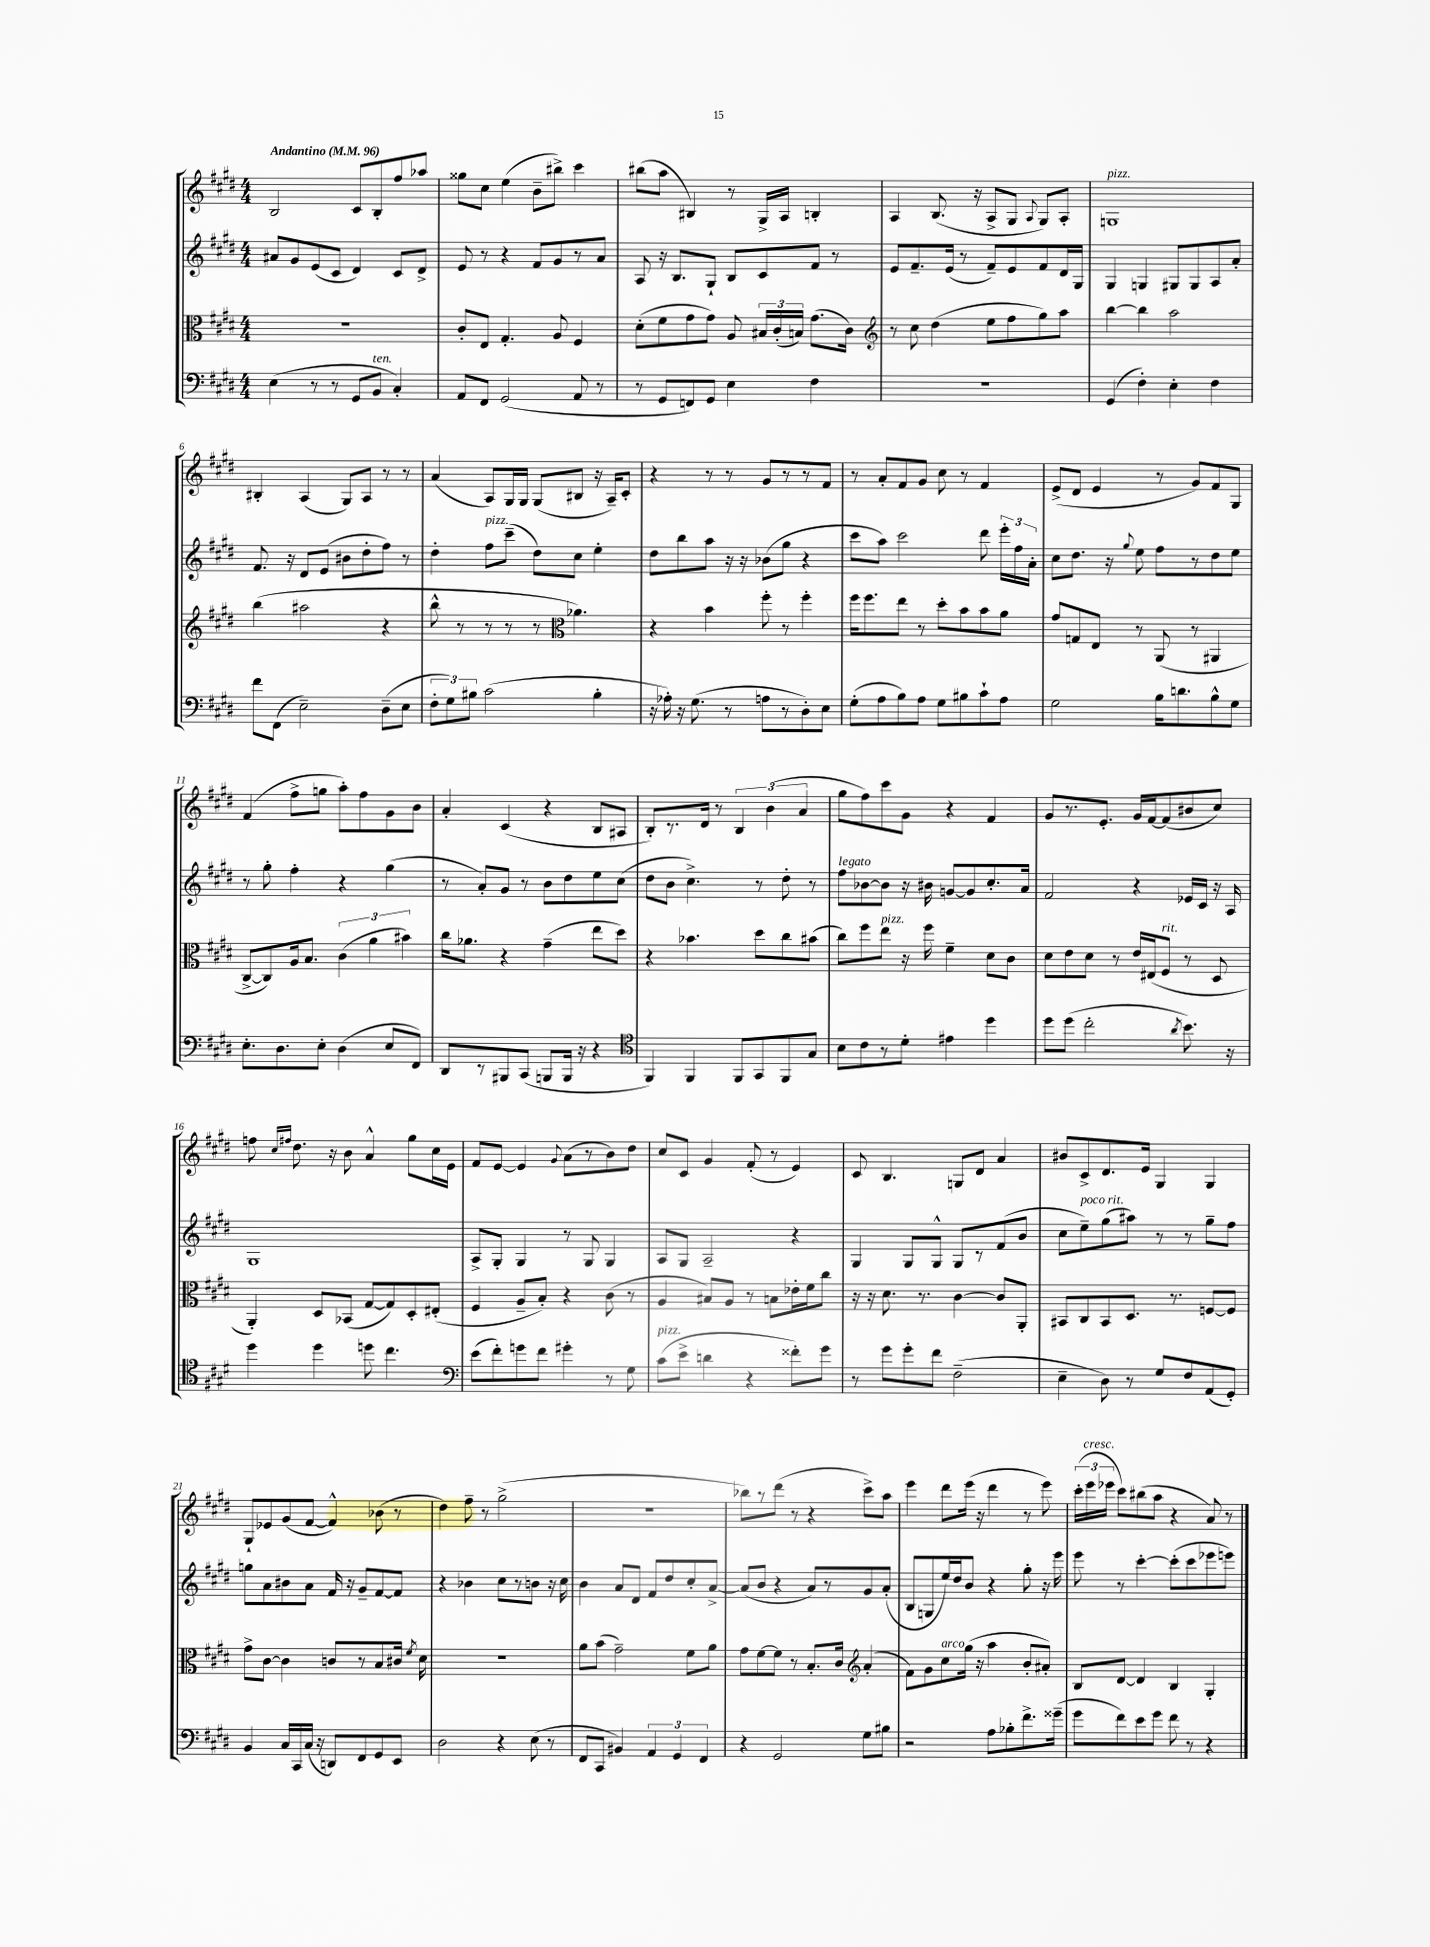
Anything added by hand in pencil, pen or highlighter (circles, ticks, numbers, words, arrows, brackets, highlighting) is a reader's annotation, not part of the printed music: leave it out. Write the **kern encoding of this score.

**kern	**kern	**kern	**kern
*staff4	*staff3	*staff2	*staff1
*clefF4	*clefC3	*clefG2	*clefG2
*k[f#c#g#d#]	*k[f#c#g#d#]	*k[f#c#g#d#]	*k[f#c#g#d#]
*M4/4	*M4/4	*M4/4	*M4/4
*MM96	*MM96	*MM96	*MM96
(4E	1r	8a#	2B
.	.	8g#	.
8r	.	(8e	.
8r	.	8c#	.
8GG#	.	4d#)	8c#
8BB	.	.	8B'
4C#')	.	8c#	8ff#
.	.	8d#^	8aa-
=	=	=	=
8AA	8c#'	8e	8gg##
8FF#	8E	8r	8cc#
(2GG#	4.G#'	4r	(4ee
.	.	8f#	8b~
.	8A	8g#	8bb#^)
8AA	4F#	8r	4ccc#
8r	.	8a	.
=	=	=	=
8r	(8d#'	8A	(8bb#
8GG#	8f#	16r	8aa
.	.	8.B	.
8FF)	8g#	.	4B#)
8GG#	8g#)	8G#`	.
4E	8A	8B	8r
.	24B#	8c#	16G#^
.	(24c#'	.	.
.	.	.	16A
.	24B)	.	.
4F#	(8.g#	8f#	4B'
.	.	8r	.
.	16c#)	.	.
=	=	=	=
*	*clefG2	*	*
1r	8r	8e	4A
.	8cc#	8.f#~	.
.	(4dd#	.	(8.B
.	.	(16e	.
.	.	8r	.
.	.	.	16r
.	8ee	8f#~)	8A^
.	8ff#	8e	8G#
.	.	.	8qqA
.	8gg#)	8f#	8G#)
.	8aa	16d#	8A'
.	.	16G#	.
=	=	=	=
(4GG#	[4bb	4G#	1G
4F#')	4bb]	4G	.
4E'	2aa	8G#	.
.	.	8G#	.
4F#	.	8A	.
.	.	8a'	.
=	=	=	=
8f#	(4bb	8.f#	4B#'
(8FF#	.	.	.
.	.	16r	.
2E~)	2aa#	8d#	(4A
.	.	(8e	.
.	.	8b#	8G#)
.	.	8dd#'	8A
(8D#~	4r	8ff#)	8r
8E	.	8r	8r
=	=	=	=
12F#'	8bb^^	4dd#'	(4a
12G#)	.	.	.
.	8r	.	.
12B#	.	.	.
(2c#	8r	8ff#	8A)
.	8r	(8ccc#~	16G#
.	.	.	16G#
.	8r	8dd#)	(8G#
*	*clefC3	*	*
.	4.a-)	8cc#	8B#
4B#'	.	4ee'	16r
.	.	.	16A~)
.	.	.	8c#'
=	=	=	=
16r	4r	8dd#	4r
16A-')	.	.	.
16r	.	8bb	.
(8.G#	.	.	.
.	4b	8aa	8r
8r	.	16r	8r
.	.	16r	.
8A	8ff#'	(8b-	8g#
8r	8r	8gg#	8r
8D#')	4ff#'	4r	8r
8E	.	.	8f#
=	=	=	=
(8G#'	16ff#	8ccc#	8r
.	8.ff#	.	.
8A	.	8aa)	8a'
8B)	8ee	2ccc#	8f#
8A	8r	.	8g#
8G#	8dd#'	.	8cc#
8B#	8b	.	8r
8c#`	8b	8ddd#	4f#
8A	8a	24eee'	.
.	.	24ff#	.
.	.	24a'	.
=	=	=	=
2G#	8g#	8cc#	(8e^
.	8G	8.dd#	8d#
.	8E	.	4e
.	.	16r	.
.	.	8qqgg#	.
.	8r	8ee	.
16B	(8AA	8ff#	8r
8.d	.	.	.
.	8r	8r	8g#)
8B^^	4AA#	8dd#	8f#
8G#	.	8ee	8G#
=	=	=	=
8.E'	[8C#^	8r	(4f#
.	8C#])	8gg#'	.
8.D#	.	.	.
.	16A	4ff#'	8ff#^
.	8.B	.	.
8E'	.	.	8gg
(4D#	(6c#	4r	8aa')
.	.	.	8ff#
.	6a	.	.
8E	.	(4gg#	8g#
.	6b#)	.	.
8FF#)	.	.	8b
=	=	=	=
8DD#	16cc#	8r	4a'
.	8.a-	.	.
8r	.	8a')	.
8BBB#	4r	8g#	(4c#
(8CC#	.	8r	.
8BBB	(4g#~	8b	4r
16BBB	.	8dd#	.
16r	.	.	.
4r	8ee	8ee	8B
.	8dd#)	(8cc#	8A#
=	=	=	=
*clefC4	*	*	*
4FF#)	4r	8dd#	8B')
.	.	8b	8.r
4FF#	4.b-	4.cc#^)	.
.	.	.	16d#
.	.	.	8r
8FF#	.	.	6B
8GG#	8dd#	8r	.
.	.	.	(6b
8FF#	8cc#	8dd#'	.
.	.	.	6a
8G#	(8b#	8r	.
=	=	=	=
8B	8cc#)	8ff#	8gg#
8c#	8ff#	[8b-	8ff#)
8r	8ee	8b-]	8ccc#
8d#'	16r	16r	8g#
.	16ff#	16b#	.
4e#	4f#~	[8g	4r
.	.	8g]	.
4dd#	8d#	8.cc#'	4f#
.	8c#	.	.
.	.	16a	.
=	=	=	=
8dd#	8d#	2f#	8g#
(8dd#	8e	.	8.r
2cc#'	8d#	.	.
.	.	.	8.e'
.	8r	.	.
.	16e	4r	16g#
.	(16E#	.	[16f#
.	8F#	.	(8f#]
8qa	.	.	.
8.b)	8r	16e-	8b#
.	.	16c#	.
.	8D#	16r	8cc#)
16r	.	16A	.
=	=	=	=
4dd#	4AA')	1G#	8ff
.	.	.	16qqcc#
.	.	.	16qqff#
.	.	.	8.dd#
4dd#	8D#	.	.
.	.	.	16r
.	(8BB-	.	8b
8dd	[8G#	.	4a^^
4.cc#	8G#])	.	.
.	8D#'	.	8gg#
.	(8E#'	.	16cc#
.	.	.	16e
=	=	=	=
*clefF4	*	*	*
(8e	4F#	8A^	8f#
8f#')	.	8G#'	[8e
8g	8A~	4G#	4e]
8f#	8B')	.	.
.	.	.	8qqg#
4g#'	4r	8r	(8a
.	.	8G#	8r
8r	(8c#	4G#	8b)
8G#	8r	.	8dd#
=	=	=	=
(8c#	4A	8A	8cc#
8e^	.	8G#	8c#
4d	8B#)	2A~	4g#
.	8A	.	.
4r	8r	.	(8f#'
.	8B	.	8r
8f##')	16e-'	4r	4e)
.	16f#	.	.
8g#	8cc#	.	.
=	=	=	=
8r	16r	4G#	8c#
.	16r	.	.
8g#	8.d#	.	4.B
8g#'	.	8G#	.
.	8.r	.	.
8f#	.	8G#^^	.
(2F#~	[4c#	8G#	8G
.	.	8r	8d#
.	8c#]	(8f#	4a
.	8AA'	8b	.
=	=	=	=
4E~	8BB#	8cc#	8b#
.	8C#	8ee~)	8c#^
8D#)	8BB#	(8gg#	8.d#
8r	8.D#	8aa#)	.
.	.	.	16e
8G#	.	8r	4G#
.	8.r	.	.
8F#	.	8r	.
(8AA	[8F	8gg#~	4G#
8GG#')	8F]	8ff#	.
=	=	=	=
4BB	8g#^	8gg	8G#`
.	[8c#	8a	8e-
16C#	4c#]	8b#	(8g#
16CC#	.	.	.
(16C#	.	8a	[8f#
16r	.	.	.
8DD)	8c	16f#	4f#^^])
.	.	16r	.
8FF#	8r	8g#~	.
8GG#	8B	[8f#	(8b-
8EE	16c#	8f#]	8r
.	8qf#	.	.
.	16d#	.	.
=	=	=	=
2D#	1r	4r	4dd#)
.	.	4b-	8ff#~
.	.	.	8r
4r	.	8cc#	(2gg#^
.	.	8r	.
(8E	.	8b	.
8r	.	16r	.
.	.	16cc#	.
=	=	=	=
8FF#	8a	4b	1r
8CC#	(8b	.	.
4BB#)	2g#~)	8a	.
.	.	8d#	.
6AA	.	8f#	.
.	.	8dd#	.
6GG#	.	.	.
.	8f#	8cc#'	.
6FF#	.	.	.
.	8a	[8a^	.
=	=	=	=
4r	8g#	(8a]	8bb-)
.	[8f#	8b	8r
2GG#	8f#]	4r	(8ddd#
.	8r	.	8r
.	8.B'	8a)	4r
.	.	8r	.
.	16c#	.	.
*	*clefG2	*	*
8G#	(4a'	8g#	8ccc#^)
8B#	.	(8a'	8aa
=	=	=	=
2r	8f#)	8B	4eee
.	8g#	8G	.
.	8cc#	16ee)	8ddd#
.	.	16dd#	.
.	(16gg#	8b	(16eee
.	16r	.	16r
8A	4aa	4r	4ddd#
8B-'	.	.	.
8.f#^	8b'	8gg#'	8r
.	8a#')	16r	8eee)
(16g##~	.	16eee	.
=	=	=	=
8g#	8B	8eee	(24ccc#'
.	.	.	24eee
.	.	.	24eee-
8f#)	[8d#	8r	8ccc#)
8e	4d#]	[4ccc#'	(8bb#
8g#	.	.	8aa
8f#	4B	(8ccc#']	4r
8r	.	8ccc#	.
4r	4G#'	8eee-	8a)
.	.	8eee)	8r
==	==	==	==
*-	*-	*-	*-
